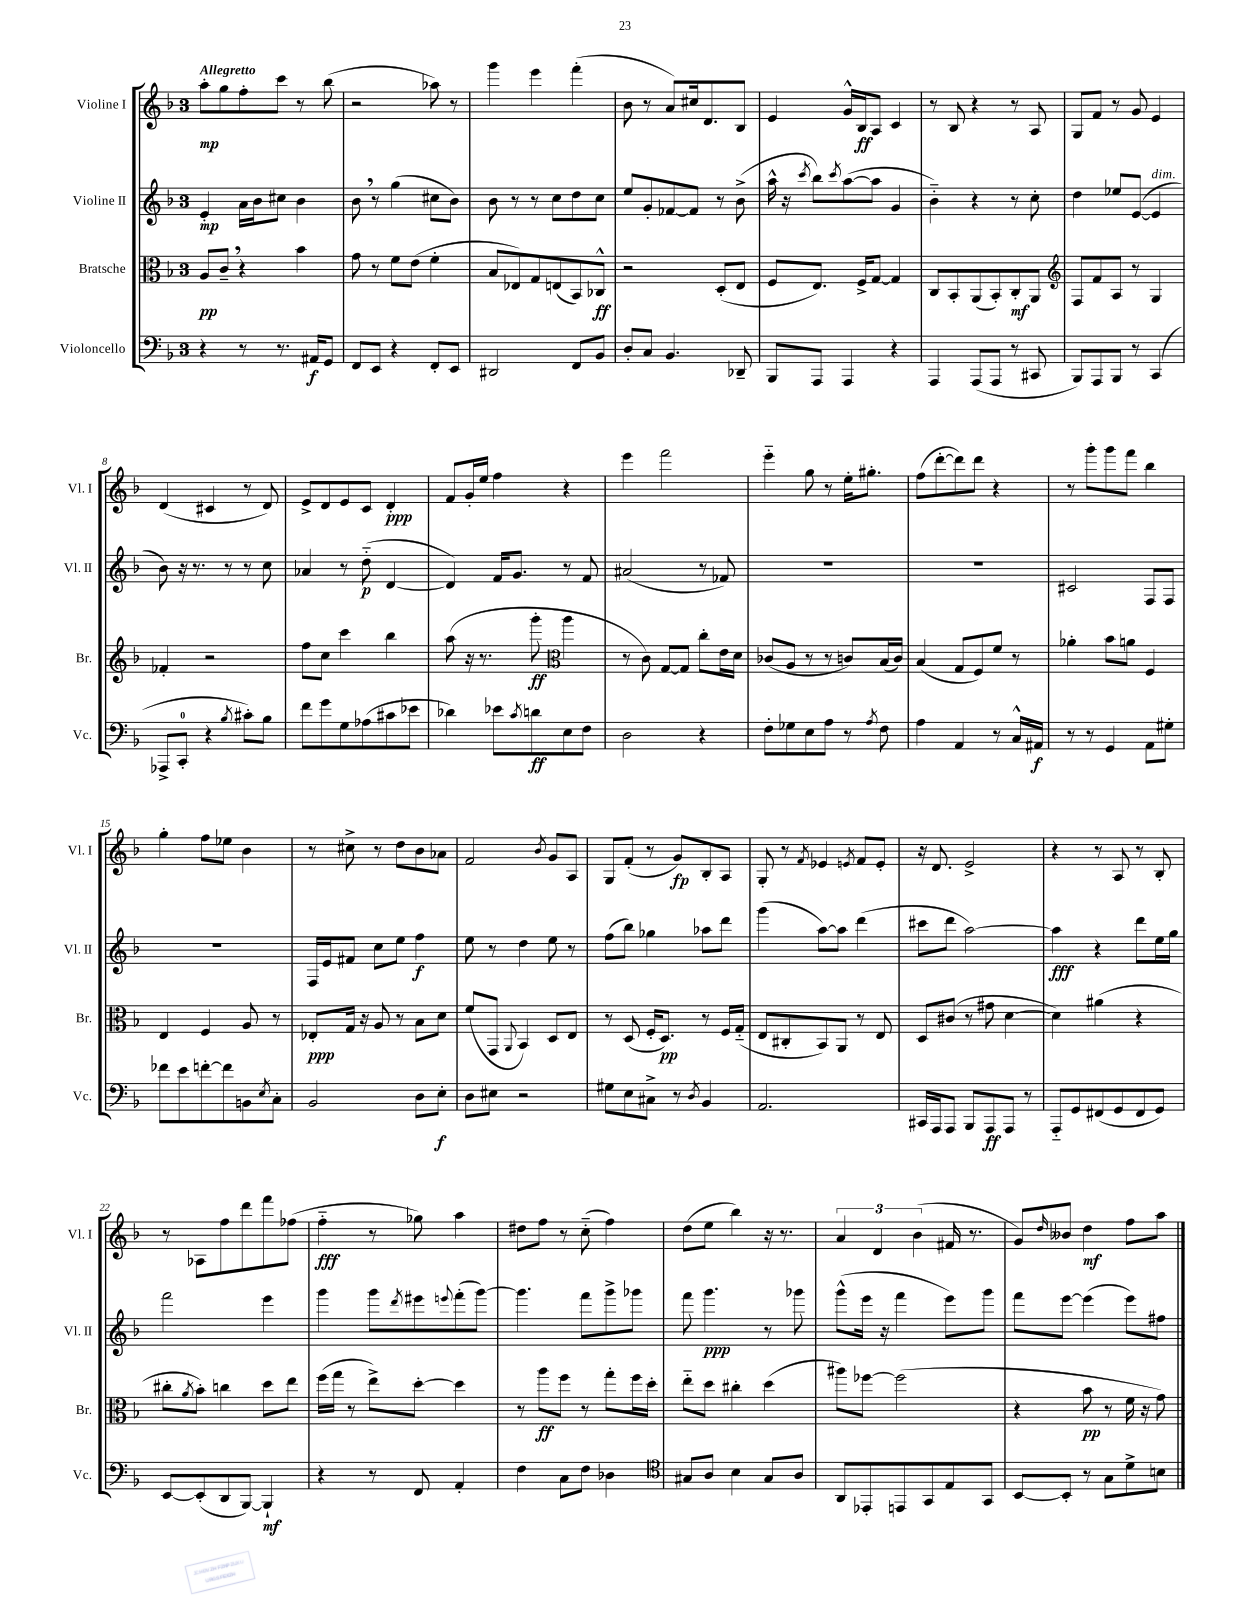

**kern	**kern	**kern	**kern
*staff4	*staff3	*staff2	*staff1
*clefF4	*clefC3	*clefG2	*clefG2
*k[b-]	*k[b-]	*k[b-]	*k[b-]
*M3/4	*M3/4	*M3/4	*M3/4
4r	8A/L	4e'/	8aa'\L
.	8c~/J	.	8gg\
8r	4r	16a\LL	8ff'\
.	.	16b-\J	.
8.r	.	8cc#\J	8ccc\J
.	4b-\	4b-\	8r
16AA#/LK	.	.	.
8GG/J	.	.	(8bb-\
=	=	=	=
8FF/L	8g\	8b-\	2r
8EE/J	8r	8r	.
4r	8f\L	(4gg\	.
.	(8e\J	.	.
8FF'/L	4f'\	8cc#\L	8aa-\)
8EE/J	.	8b-\J)	8r
=	=	=	=
2DD#/	8B-/L	8b-\	4ggg\
.	8E-/)	8r	.
.	8G/	8r	4eee\
.	(8E/	8cc\L	.
8FF/L	8BB-/)	8dd\	(4fff'\
8BB-/J	8C-^^/J	8cc\J	.
=	=	=	=
8D'/L	2r	8ee/L	8b-\
8C/J	.	8g'/	8r
4.BB-/	.	[8f-/	8a/L)
.	.	8f-/]J	16cc#/k
.	.	.	8.d/
.	(8D'/L	8r	.
8DD-~/	8E/J	(8b-^\	8B-/J
=	=	=	=
8BBB-/L	8F/L	16aa^^\	4e/
.	.	16r	.
.	.	8qccc/	.
8AAA/J	8.E/J)	8bb-\L)	.
.	.	8qccc/	.
4AAA/	.	([8aa\	16g^^/LL
.	16F^/LK	.	16B-/J
.	[8G/J	8aa\]J	8A/J
4r	4G/]	4g/	4c/
=	=	=	=
4AAA/	8C/L	4b-'~\)	8r
.	8BB-'/	.	8B-/
(8AAA/L	(8AA/	4r	4r
8AAA/J	8BB-'/)	.	.
8r	8C'/	8r	8r
8CC#/	8AA/J	8cc'\	8A/
=	=	=	=
*	*clefG2	*	*
8BBB-/L)	8F/L	4dd\	8G/L
8AAA/	8f/	.	8f/J
8BBB-/J	8A/J	8ee-/L	8r
8r	8r	([8e/J	8g/
(4CC/	4G/	4e/]	4e/
=	=	=	=
8AAA-^/L	4f-'/	8b-\)	(4d/
8CC'/J	.	16r	.
.	.	8.r	.
4r	2r	.	4c#/
.	.	8r	.
8qB-/	.	.	.
8c#'\L)	.	8r	8r
8B-\J	.	8cc\	8d/)
=	=	=	=
8f\L	8ff\L	4a-/	8e^/L
8g\	8cc\J	.	8d/
8G\	4ccc\	8r	8e/
(8A-\	.	(8dd'~\	8c/J
8c#\	4bb-\	[4d/	4d'/
8e-\J	.	.	.
=	=	=	=
4d-\)	(8aa\	4d/])	8f/L
.	16r	.	16g'/L
.	8.r	.	16ee/JJ
8e-\L	.	16f/LK	4ff\
.	.	8.g/J	.
8qc/	.	.	.
8d\	8ggg'\	.	.
*	*clefC3	*	*
8E\	4aa\	8r	4r
8F\J	.	8f/	.
=	=	=	=
2D\	8r	(2a#/	4eee\
.	8c\)	.	.
.	[8G/L	.	2fff\
.	8G/]J	.	.
4r	8cc'\L	8r	.
.	16e\L	8f-/)	.
.	16d\JJ	.	.
=	=	=	=
8F'\L	(8c-/L	2.r	4eee'~\
8G-\	8A/J	.	.
8E\	8r	.	8gg\
8A\J	8r	.	8r
8r	8c/L)	.	16ee'\LK
.	.	.	8.gg#'\J
8qA/	.	.	.
8F\	(16B-/L	.	.
.	16c/JJ)	.	.
=	=	=	=
4A\	(4B-/	2.r	(8ff\L
.	.	.	[8ddd'\
4AA/	8G/L	.	8ddd\])
.	8F/)	.	8ddd\J
8r	8f/J	.	4r
16C^^/LL	8r	.	.
16AA#/JJ	.	.	.
=	=	=	=
8r	4a-'\	2c#/	8r
8r	.	.	8ggg'\L
4GG/	8b-\L	.	8ggg\
.	8a\J	.	8fff\J
8AA\L	4F/	8F/L	4bb-\
8G#'\J	.	8F/J	.
=	=	=	=
8f-\L	4E/	2.r	4gg'\
8e\	.	.	.
[8f'\	4F/	.	8ff\L
8f\]	.	.	8ee-\J
8BB\	8A/	.	4b-\
8qE/	.	.	.
8C'\J	8r	.	.
=	=	=	=
2BB-/	8E-'/L	16F/LL	8r
.	.	16e/J	.
.	16G/Jk	8f#/J	8cc#^\
.	16r	.	.
.	8A/	8cc\L	8r
.	8r	8ee\J	8dd\L
8D\L	8B-\L	4ff\	8b-\
8E'\J	8d\J	.	8a-\J
=	=	=	=
8D\L	(8f/L	8ee\	2f/
8E#\J	8GG/J	8r	.
.	8qqAA/	.	.
2r	4BB-/)	4dd\	.
.	.	.	8qb-/
.	8D/L	8ee\	8g/L
.	8E/J	8r	8A/J
=	=	=	=
8G#\L	8r	(8ff\L	8G/L
8E\	(8D/	8bb-\J)	(8f'/J
8C#^\J	16F'/LK	4gg-\	8r
.	8.D/J)	.	.
8r	.	.	8g/L)
8qD/	.	.	.
4BB-/	8r	8aa-\L	8B-'/
.	16F/LL	8ddd\J	8A/J
.	(16G'~/JJ	.	.
=	=	=	=
2.AA/	8E/L	(4ggg\	8G'/
.	8C#'/	.	8r
.	.	.	8qf/
.	8BB-/)	[8aa\L)	4e-/
.	8AA/J	8aa\]J	.
.	.	.	8qe/
.	8r	(4ddd\	8f/L
.	8E/	.	8e'/J
=	=	=	=
16CC#/LL	8D/L	8ccc#\L	16r
16AAA/J	.	.	8.d/
8AAA/J	(8c#/J	8ddd\J	.
8BBB-/L	8r	[2aa\)	2e^/
8AAA/	8g#\	.	.
8AAA/J	[4d\	.	.
8r	.	.	.
=	=	=	=
8AAA'~/L	4d\])	4aa\]	4r
8GG/	.	.	.
(8FF#/	(4a#\	4r	8r
8GG/	.	.	8A/
8FF#/	4r	8ddd\L	8r
8GG/J)	.	16ee\L	8B-'/
.	.	16gg\JJ	.
=	=	=	=
[8EE/L	8cc#'\L	2fff\	8r
.	8qa/	.	.
(8EE'/]	8b-'\J)	.	8A-\L
8DD/	4cc\	.	8ff\
[8BBB-/J)	.	.	8ddd\
4BBB-`/]	8dd\L	4eee\	8fff\
.	8ee\J	.	(8ff-\J
=	=	=	=
4r	(16ff\LL	4ggg\	4ff'~\
.	16gg\JJ	.	.
.	8r	.	.
8r	8ee^\L)	8ggg\L	8r
.	.	8qddd/	.
8FF/	[8dd'\J	8eee#\	8gg-\)
.	.	8qqeee/	.
4AA'/	4dd\]	(8fff'\	4aa\
.	.	[8ggg\J)	.
=	=	=	=
4F\	8r	4.ggg\]	8dd#\L
.	8aa\L	.	8ff\J
8C\L	8ff\J	.	8r
8F\J	8r	8fff\L	(8cc'~\
4D-\	8gg'\L	8ggg^\	4ff\)
.	16ff\L	8ggg-\J	.
.	16dd'\JJ	.	.
=	=	=	=
*clefC4	*	*	*
8G#/L	8ee'~\L	8fff\	(8dd\L
8A/J	8dd\J	4.ggg\	8ee\J
4B-\	4cc#'\	.	4bb-\)
8G#/L	(4dd\	8r	16r
.	.	.	8.r
8A/J	.	8ggg-\	.
=	=	=	=
8AA/L	8aa#\L)	(8ggg^^\L	6a/
8EE-'/	[8ff-\J	16eee\Jk	.
.	.	.	6d/
.	.	16r	.
8EE/	(2ff-\]	4fff\	.
.	.	.	(6b-\
8GG/	.	.	.
8E/	.	8eee\L)	16f#/
.	.	.	8.r
8GG/J	.	8ggg\J	.
=	=	=	=
[8BB-/L	4r	8fff\L	8g/L)
.	.	.	16qqdd/
8BB-'/]J	.	[8eee\J	8b--/J
8r	8b-\	(4eee\]	4dd\
8G\L	8r	.	.
8d^\	16f\	8eee\L)	8ff\L
.	16r	.	.
8B\J	8g\)	8ff#\J	8aa\J
==	==	==	==
*-	*-	*-	*-
